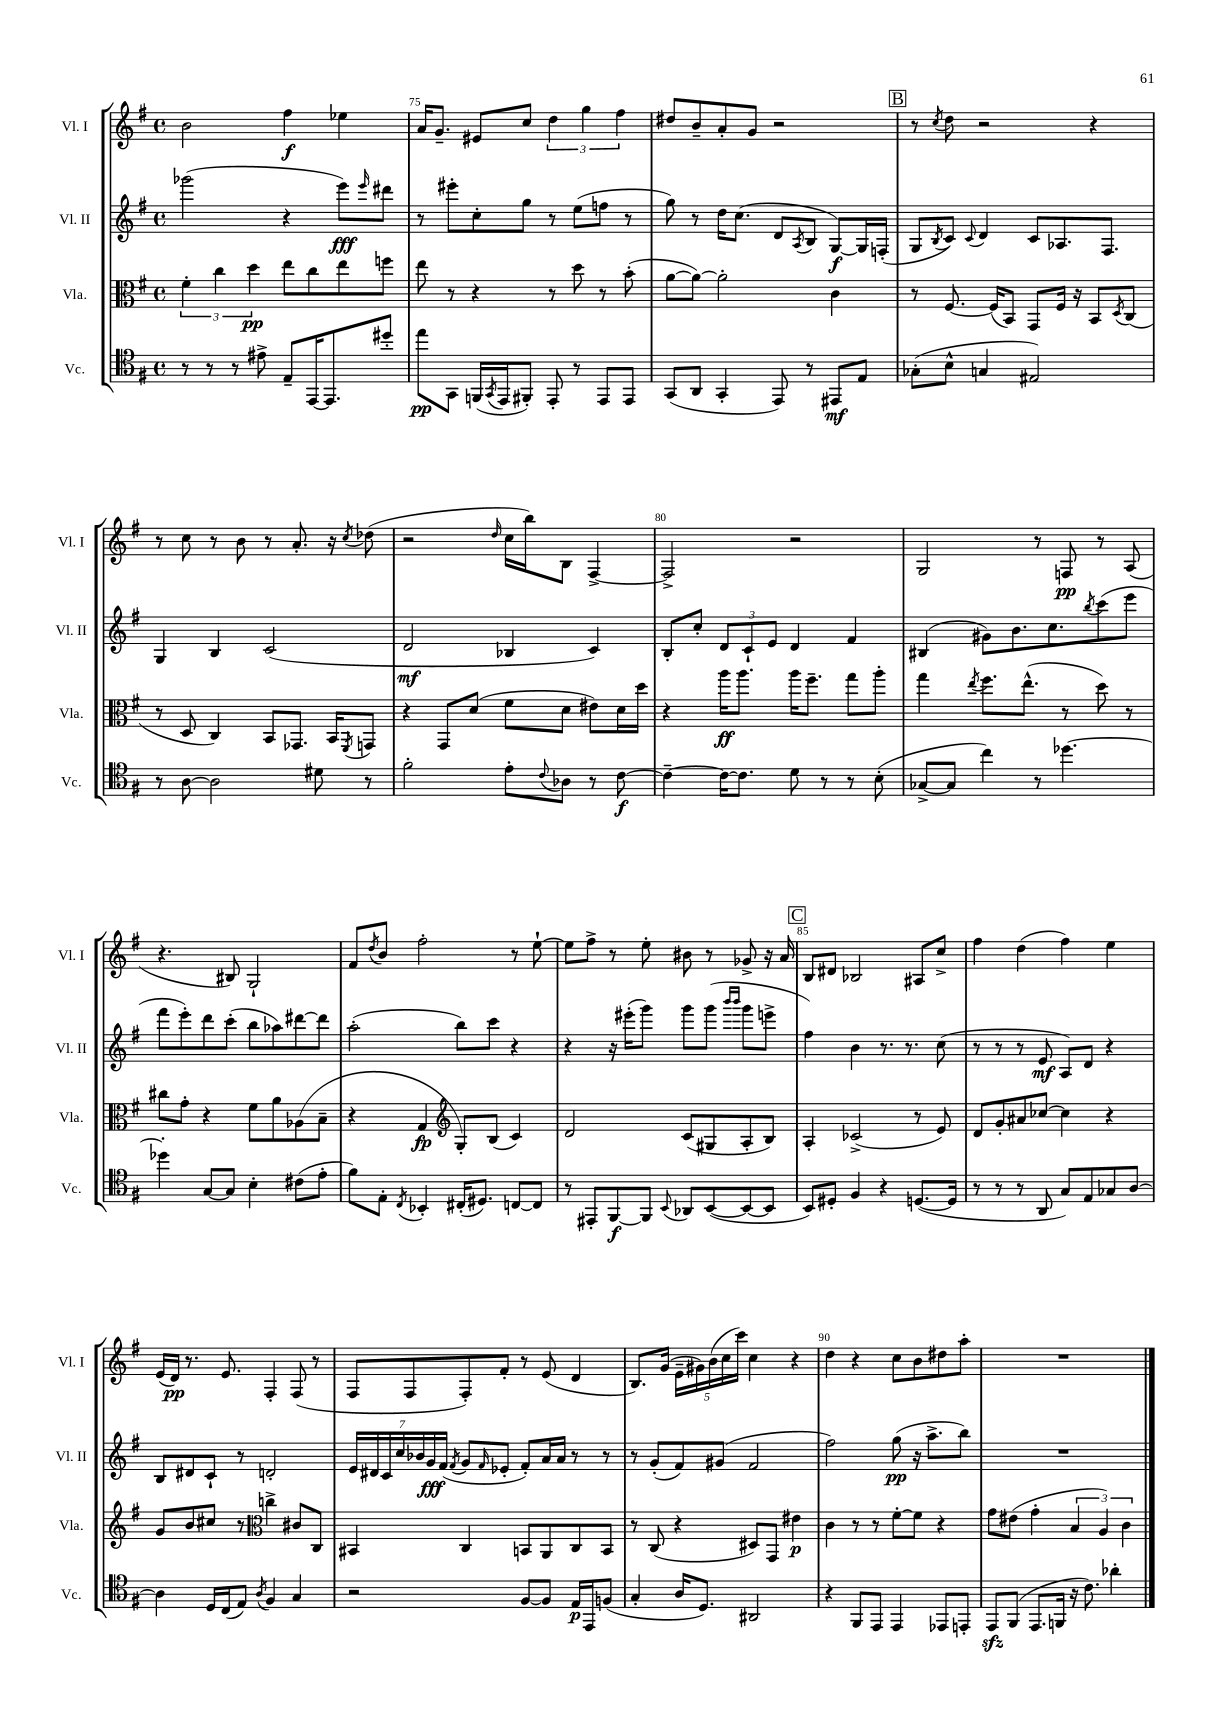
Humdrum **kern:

**kern	**dynam	**kern	**dynam	**kern	**dynam	**kern	**dynam
*part4	*part4	*part3	*part3	*part2	*part2	*part1	*part1
*staff4	*staff4	*staff3	*staff3	*staff2	*staff2	*staff1	*staff1
*I"Vc.	*	*I"Vla.	*	*I"Vl. II	*	*I"Vl. I	*
*I'Vc.	*	*I'Vla.	*	*I'Vl. II	*	*I'Vl. I	*
*clefC4	*	*clefC3	*	*clefG2	*	*clefG2	*
*k[f#]	*	*k[f#]	*	*k[f#]	*	*k[f#]	*
*M4/4	*	*M4/4	*	*M4/4	*	*M4/4	*
*met(c)	*	*met(c)	*	*met(c)	*	*met(c)	*
=74	=74	=74	=74	=74	=74	=74	=74
8r	.	6f#'\	.	(2ggg-X\	.	2b\	.
8r	.	.	.	.	.	.	.
.	.	6cc\	.	.	.	.	.
8r	.	.	.	.	.	.	.
.	.	6dd\	pp	.	.	.	.
8e#X^\	.	.	.	.	.	.	.
8E~/L	.	8ee\L	.	4r	.	4ff#\	f
[16EE/K	.	8cc\	.	.	.	.	.
8.EE/]	.	.	.	.	.	.	.
.	.	8ee\	.	8eee\L)	fff	4ee-X\	.
.	.	.	.	16qqeee/	.	.	.
8dd#X'/J	.	8ffn\J	.	8ddd#X\J	.	.	.
=75	=75	=75	=75	=75	=75	=75	=75
8ee\L	pp	8ee\	.	8r	.	16a/KL	.
.	.	.	.	.	.	8.g~/J	.
8GG\J	.	8r	.	8eee#X'\L	.	.	.
(16FFn/LL	.	4r	.	8cc'\	.	8e#X/L	.
8qGG/	.	.	.	.	.	.	.
16EE/J	.	.	.	.	.	.	.
8FF#X'/J)	.	.	.	8gg\J	.	8cc/J	.
8EE'/	.	8r	.	8r	.	6dd\	.
8r	.	8dd\	.	(8ee\L	.	.	.
.	.	.	.	.	.	6gg\	.
8EE/L	.	8r	.	8ffn\J	.	.	.
.	.	.	.	.	.	6ff#\	.
8EE/J	.	(8b'\	.	8r	.	.	.
=76	=76	=76	=76	=76	=76	=76	=76
(8GG/L	.	[8a\L	.	8gg\)	.	8dd#X/L	.
8AA/J	.	8a\J_)	.	8r	.	8b~/	.
4GG'/	.	2a'\]	.	16dd\KL	.	8a'/	.
.	.	.	.	(8.cc\J	.	.	.
.	.	.	.	.	.	8g/J	.
8EE/)	.	.	.	8d/L	.	2r	.
.	.	.	.	8qA/	.	.	.
8r	.	.	.	8B/J	.	.	.
8EE#X/L	mf	4c\	.	[8G/L)	f	.	.
8E/J	.	.	.	16G/L]	.	.	.
.	.	.	.	(16Fn'/JJ	.	.	.
!!LO:REH:place=s1:t=B
=77	=77	=77	=77	=77	=77	=77	=77
(8G-X'\L	.	8r	.	8G/L	.	8r	.
.	.	.	.	8qB/	.	8qcc/	.
8B^^\J	.	[8.F#/	.	8c/J)	.	8dd\	.
.	.	.	.	8qqc/	.	.	.
4Gn/	.	.	.	4d/	.	2r	.
.	.	(16F#/KL]	.	.	.	.	.
.	.	8BB/J)	.	.	.	.	.
2E#X/)	.	8GG/L	.	8c/L	.	.	.
.	.	16F#/Jk	.	8.A-X/	.	.	.
.	.	16r	.	.	.	.	.
.	.	8BB/L	.	.	.	4r	.
.	.	.	.	8.F#/J	.	.	.
.	.	8qD/	.	.	.	.	.
.	.	(8C/J	.	.	.	.	.
!!LO:LB:g=z
=78	=78	=78	=78	=78	=78	=78	=78
8r	.	8r	.	4G/	.	8r	.
[8A\	.	8D/	.	.	.	8cc\	.
2A\]	.	4C/)	.	4B/	.	8r	.
.	.	.	.	.	.	8b\	.
.	.	8BB/L	.	(2c/	.	8r	.
.	.	8.GG-X/J	.	.	.	8.a'/	.
8d#X\	.	.	.	.	.	.	.
.	.	16BB/KL	.	.	.	16r	.
.	.	8qFF#/	.	.	.	8qcc/	.
8r	.	8GGn/J	.	.	.	(8dd-X\	.
=79	=79	=79	=79	=79	=79	=79	=79
2f#'\	.	4r	.	2d/	mf	2r	.
.	.	8GG/L	.	.	.	.	.
.	.	(8d/J	.	.	.	.	.
.	.	.	.	.	.	16qqdd/	.
8e'\L	.	8f#\L	.	4B-X/	.	16cc\LL	.
.	.	.	.	.	.	16bb\J)	.
8qqc/	.	.	.	.	.	.	.
8A-X\J	.	8d\J	.	.	.	8B\J	.
8r	.	8e#X\L)	.	4c/)	.	[4F#^/	.
[8c\	f	16d\L	.	.	.	.	.
.	.	16dd\JJ	.	.	.	.	.
=80	=80	=80	=80	=80	=80	=80	=80
4c~\_	.	4r	.	8B'/L	.	2F#^/]	.
.	.	.	.	8cc'/J	.	.	.
16c\KL_	.	16aa\KL	ff	12d/L	.	.	.
8.c\J]	.	8.aa\J	.	.	.	.	.
.	.	.	.	12c`/	.	.	.
.	.	.	.	12e/J	.	.	.
8d\	.	16aa\KL	.	4d/	.	2r	.
.	.	8.ff#~\J	.	.	.	.	.
8r	.	.	.	.	.	.	.
8r	.	8gg\L	.	4f#/	.	.	.
(8B'\	.	8aa'\J	.	.	.	.	.
=81	=81	=81	=81	=81	=81	=81	=81
[8G-X^/L	.	4gg\	.	(4B#X/	.	2G/	.
8G-/J]	.	.	.	.	.	.	.
.	.	8qee/	.	.	.	.	.
4cc\)	.	8.ff#\L	.	8g#X\L)	.	.	.
.	.	.	.	8.b\	.	.	.
.	.	(8.ee^^\J	.	.	.	.	.
8r	.	.	.	.	.	8r	.
.	.	.	.	8.cc\	.	.	.
[4.dd-X\	.	8r	.	.	.	8Fn/	pp
.	.	.	.	8qbb/	.	.	.
.	.	8dd\)	.	(8ccc\	.	8r	.
.	.	8r	.	8eee\J	.	(8A/	.
!!LO:LB:g=z
=82	=82	=82	=82	=82	=82	=82	=82
4dd-X'\]	.	8cc#X\L	.	8fff#\L	.	4.r	.
.	.	8g'\J	.	8eee'\)	.	.	.
[8G/L	.	4r	.	8ddd\	.	.	.
8G/J]	.	.	.	(8ccc'\J	.	8B#X/)	.
4B'\	.	8f#\L	.	8bb\L	.	2G`/	.
.	.	8a\	.	8aa-X\)	.	.	.
(8c#X\L	.	(8A-X\	.	[8ddd#X\	.	.	.
8e'\J	.	8B~\J	.	8ddd#\J]	.	.	.
=83	=83	=83	=83	=83	=83	=83	=83
8f#\L)	.	4r	.	(2aa'\	.	8f#/L	.
.	.	.	.	.	.	8qdd/	.
8E'\J	.	.	.	.	.	8b/J	.
8qC/	.	.	.	.	.	.	.
4BB-X'/	.	4G/	fp	.	.	2ff#'\	.
*	*	*clefG2	*	*	*	*	*
(16C#X'/KL	.	8G'/L)	.	8bb\L)	.	.	.
8.D#X/J)	.	.	.	.	.	.	.
.	.	(8B/J	.	8ccc\J	.	.	.
[8Cn/L	.	4c/)	.	4r	.	8r	.
8C/J]	.	.	.	.	.	[8ee`\	.
=84	=84	=84	=84	=84	=84	=84	=84
8r	.	2d/	.	4r	.	8ee\L]	.
8EE#X'/L	.	.	.	.	.	8ff#^\J	.
[8FF#/	f	.	.	16r	.	8r	.
.	.	.	.	(16eee#X'\KL	.	.	.
8FF#/J]	.	.	.	8ggg\J)	.	8ee'\	.
8qqBB/	.	.	.	.	.	.	.
8AA-X/L	.	(8c/L	.	8ggg\L	.	8b#X\	.
([8BB/	.	8G#X/	.	(8ggg\J	.	8r	.
.	.	.	.	16qqbbb/LL	.	.	.
.	.	.	.	16qqbbb/JJ	.	.	.
8BB/_	.	8A'/	.	8ggg\L	.	8g-X^/	.
8BB/J]	.	8B/J)	.	8eeen^\J	.	16r	.
.	.	.	.	.	.	16a/	.
!!LO:REH:place=s1:t=C
=85	=85	=85	=85	=85	=85	=85	=85
8BB/L)	.	4A'/	.	4ff#\)	.	8B/L	.
8D#X'/J	.	.	.	.	.	8d#X/J	.
4F#/	.	(2c-X^/	.	4b\	.	2B-X/	.
4r	.	.	.	8.r	.	.	.
.	.	.	.	8.r	.	.	.
([8.Dn/L	.	8r	.	.	.	8A#X/L	.
.	.	8e/)	.	(8cc\	.	8cc^/J	.
16D/Jk]	.	.	.	.	.	.	.
=86	=86	=86	=86	=86	=86	=86	=86
8r	.	8d/L	.	8r	.	4ff#\	.
8r	.	8g'/	.	8r	.	.	.
8r	.	8a#X/	.	8r	.	(4dd\	.
8AA/	.	[8cc-X/J	.	8e/	mf	.	.
8G/L)	.	4cc-\]	.	8A/L)	.	4ff#\)	.
8E/	.	.	.	8d/J	.	.	.
8G-X/	.	4r	.	4r	.	4ee\	.
[8A/J	.	.	.	.	.	.	.
!!LO:LB:g=z
=87	=87	=87	=87	=87	=87	=87	=87
4A\]	.	8g/L	.	8B/L	.	(16e/LL	.
.	.	.	.	.	.	16d/JJ)	pp
.	.	8b/	.	8d#X/	.	8.r	.
16D/LL	.	8cc#X/J	.	8c`/J	.	.	.
(16C/J	.	.	.	.	.	8.e/	.
8E/J)	.	8r	.	8r	.	.	.
8qA/	.	.	.	.	.	.	.
*	*	*clefC3	*	*	*	*	*
4F#/	.	4ccn^\	.	2dn'/	.	4F#'/	.
4G/	.	8c#X/L	.	.	.	(8F#/	.
.	.	8C/J	.	.	.	8r	.
=88	=88	=88	=88	=88	=88	=88	=88
2r	.	4BB#X/	.	28e/LL	.	8F#/L	.
.	.	.	.	28d#X/	.	.	.
.	.	.	.	28c/	.	.	.
.	.	.	.	28cc/	.	.	.
.	.	.	.	.	.	8F#/	.
.	.	.	.	28b-X/	.	.	.
.	.	.	.	28g/	fff	.	.
.	.	.	.	(28f#/JJ	.	.	.
.	.	.	.	8qf#/	.	.	.
.	.	4C/	.	8g/L	.	8F#'/)	.
.	.	.	.	16qqf#/	.	.	.
.	.	.	.	8e-X'/J	.	8f#'/J	.
[8F#/L	.	8BBn/L	.	8f#'/L)	.	8r	.
8F#/J]	.	8AA/	.	16a/L	.	(8e/	.
.	.	.	.	16a/JJ	.	.	.
16E/LL	p	8C/	.	8r	.	4d/	.
16EE/J	.	.	.	.	.	.	.
(8Fn/J	.	8BB/J	.	8r	.	.	.
=89	=89	=89	=89	=89	=89	=89	=89
4G'/	.	8r	.	8r	.	8.B/L)	.
.	.	(8C/	.	(8g'/L	.	.	.
.	.	.	.	.	.	(16g/Jk	.
16A/KL	.	4r	.	8f#/)	.	20e~\LL	.
.	.	.	.	.	.	20g#X\)	.
8.D/J)	.	.	.	.	.	.	.
.	.	.	.	.	.	(20b\	.
.	.	.	.	(8g#X/J	.	.	.
.	.	.	.	.	.	20cc\	.
.	.	.	.	.	.	20ccc\JJ)	.
2AA#X/	.	8D#X/L)	.	2f#/	.	4cc\	.
.	.	8GG/J	.	.	.	.	.
.	.	4e#X\	p	.	.	4r	.
=90	=90	=90	=90	=90	=90	=90	=90
4r	.	4c\	.	2ff#\)	.	4dd\	.
8FF#/L	.	8r	.	.	.	4r	.
8EE/J	.	8r	.	.	.	.	.
4EE/	.	[8f#'\L	.	(8gg\	pp	8cc\L	.
.	.	8f#\J]	.	16r	.	8b\	.
.	.	.	.	8.aa^\L	.	.	.
8EE-X/L	.	4r	.	.	.	8dd#X\	.
8EEn'/J	.	.	.	8bb\J)	.	8aa'\J	.
=91	=91	=91	=91	=91	=91	=91	=91
8EEzz/L	.	8g\L	.	1r	.	1r	.
(8FF#/J	.	(8e#X\J	.	.	.	.	.
8.EE/L	.	4g'\	.	.	.	.	.
16FFn/Jk	.	.	.	.	.	.	.
16r	.	6B/	.	.	.	.	.
8.c\)	.	.	.	.	.	.	.
.	.	6A/)	.	.	.	.	.
4a-X'\	.	.	.	.	.	.	.
.	.	6c\	.	.	.	.	.
==	==	==	==	==	==	==	==
*-	*-	*-	*-	*-	*-	*-	*-
